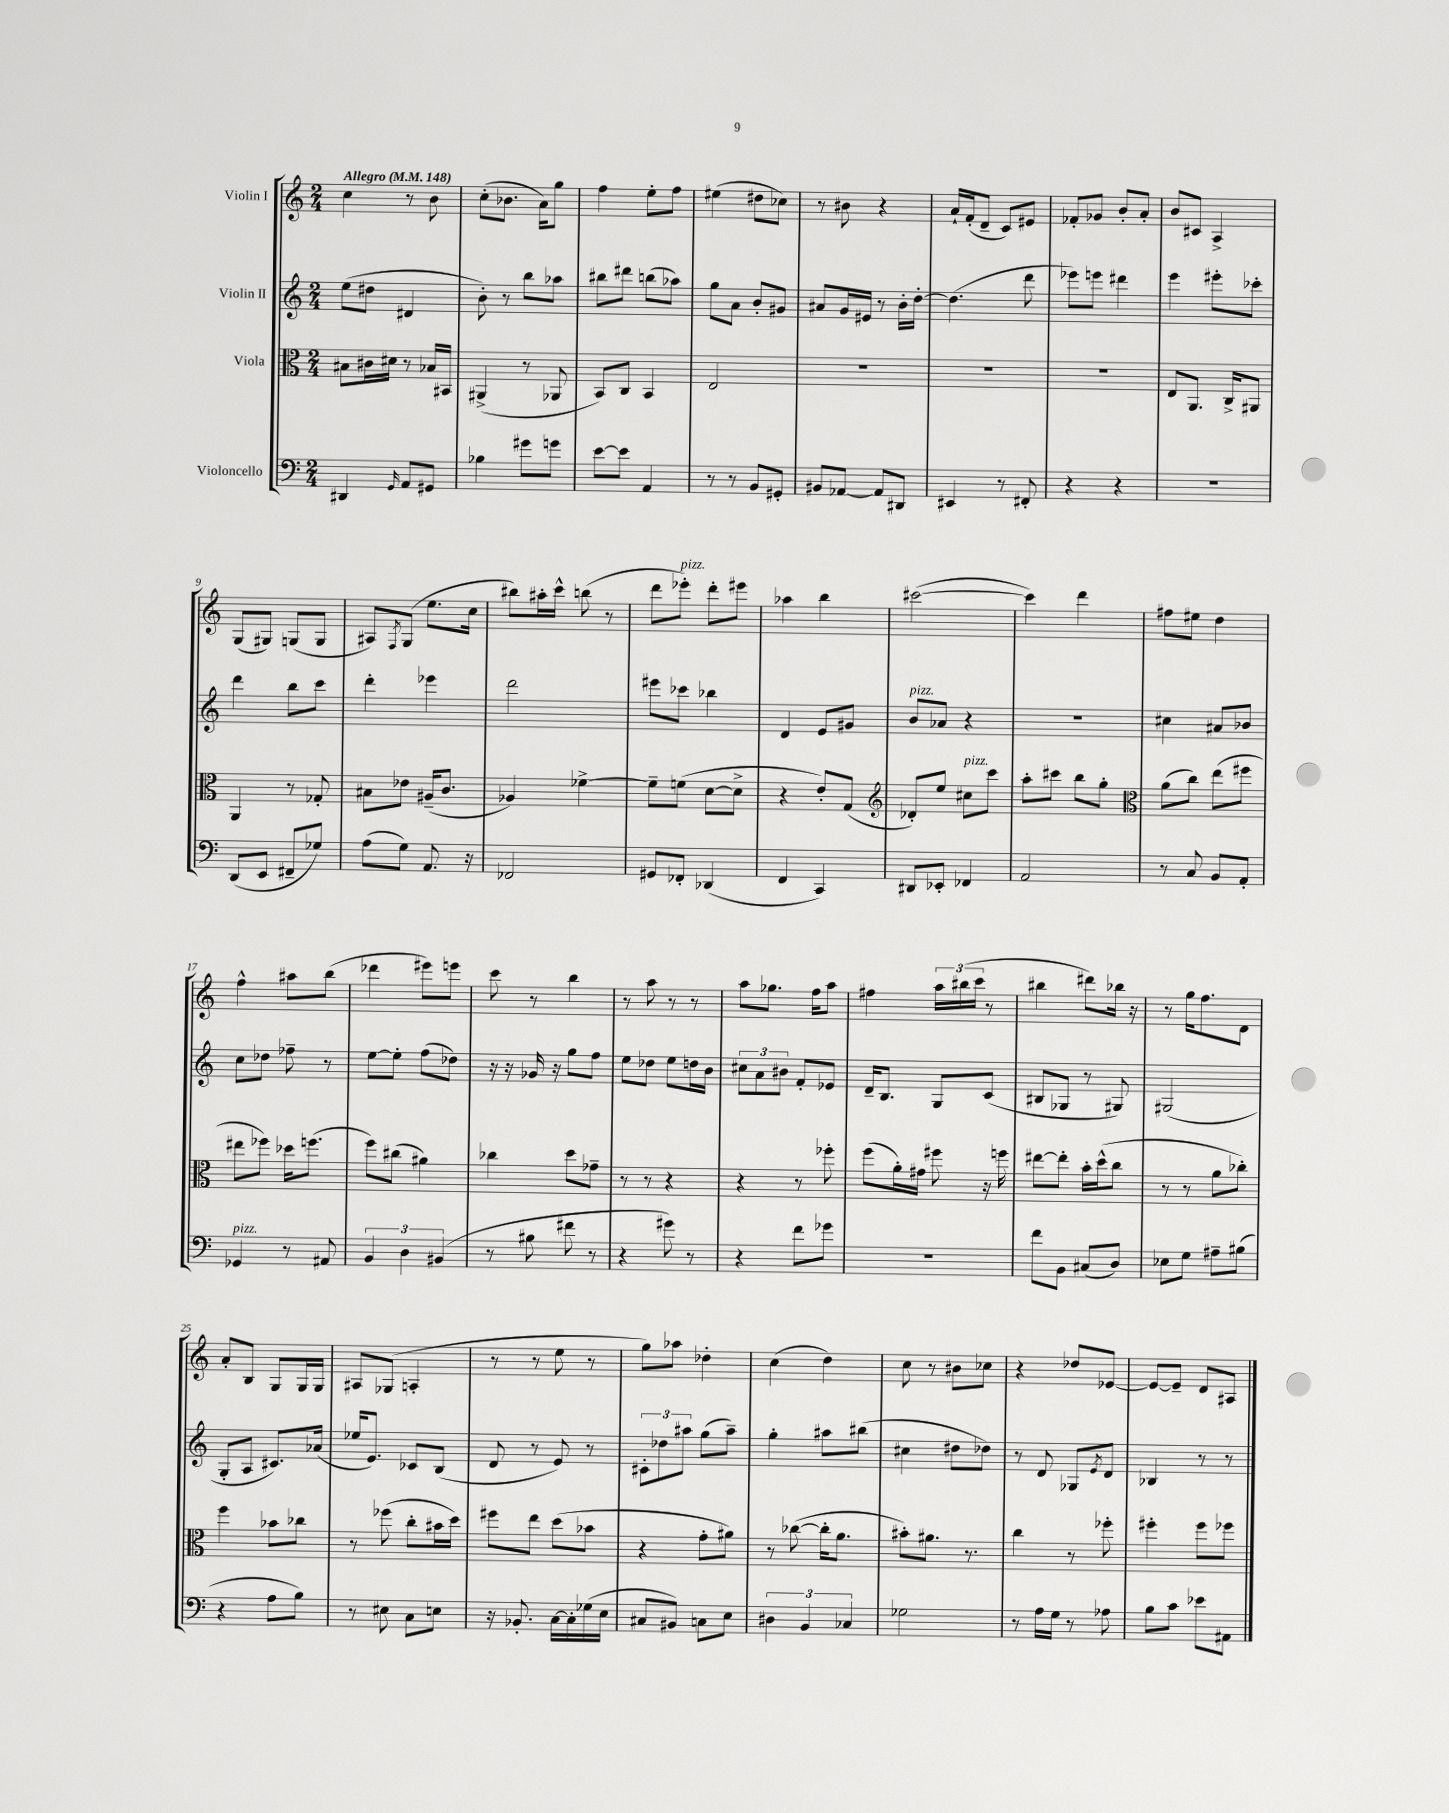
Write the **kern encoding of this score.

**kern	**kern	**kern	**kern
*staff4	*staff3	*staff2	*staff1
*clefF4	*clefC3	*clefG2	*clefG2
*k[]	*k[]	*k[]	*k[]
*M2/4	*M2/4	*M2/4	*M2/4
*MM148	*MM148	*MM148	*MM148
4DD#/	8B#\L	(8ee\L	4cc\
.	16c#\L	8dd#\J	.
.	16d#\JJ	.	.
16qqGG/	.	.	.
8AA/L	8r	4d#/	8r
8GG#/J	16B-/LL	.	8b\
.	16BB#/JJ	.	.
=	=	=	=
4B-\	(4AA#^/	8b'\)	(8cc'\L
.	.	8r	8.b-\J
8g#\L	8r	8bb\L	.
.	.	.	16a\LK)
8g\J	8AA-/	8aa-\J	8gg\J
=	=	=	=
[8e\L	8BB/L)	8bb#\L	4ff\
8e\]J	8C/J	8ddd#\J	.
4AA/	4BB/	(8bb\L	8ee'\L
.	.	8aa-\J)	8ff\J
=	=	=	=
8r	2E/	8gg\L	(4ee#\
8r	.	8a\J	.
8BB/L	.	8b'/L	8dd#\L
8GG#'/J	.	8g#/J	8cc-\J)
=	=	=	=
8BB#/L	2r	8a#/L	8r
[8AA-/J	.	16g/L	8b#\
.	.	16e#/JJ	.
8AA-/]L	.	8r	4r
8DD#/J	.	16b'\LL	.
.	.	[16dd'\JJ	.
=	=	=	=
4EE#/	2r	(4.dd\]	16a`/LL
.	.	.	(16f'/J
.	.	.	8d~/J
8r	.	.	8c/L)
8FF#'/	.	8ddd\	8e#/J
=	=	=	=
4r	2r	8eee-\L)	8f-'/L
.	.	8eee\J	8g-/J
4r	.	4ddd#\	8b'/L
.	.	.	8a'/J
=	=	=	=
2r	8E/L	4eee\	8b/L
.	8.AA/J	.	8c#/J
.	.	8eee#'\L	4A^/
.	16C^/LK	.	.
.	8AA#/J	8ccc-'\J	.
=	=	=	=
(8DD/L	4AA/	4ddd\	(8G/L
8EE/J	.	.	8G#/J)
8FF#~/L	8r	8bb\L	(8G/L
8G-/J)	8G-'/	8ccc\J	8G/J
=	=	=	=
(8A\L	8B#\L	4ddd'\	8A#/L)
.	.	.	8qF/
8G\J)	8e-\J	.	(8G/J
8.AA/	(16A#~/LK	4eee-\	8.ee\L
.	8.c/J	.	.
16r	.	.	16cc\Jk
=	=	=	=
2FF-/	4A-/)	2ddd\	8bb#\L)
.	.	.	16aa#'\L
.	.	.	16ccc^^\JJ
.	[4f-^\	.	(8bb\
.	.	.	8r
=	=	=	=
8GG#/L	8f-~\]L	8eee#\L	8ddd\L
8FF-'/J	(8f\J	8ccc-\J	8eee-'\J)
(4DD-/	[8d\L	4bb-\	8ddd'\L
.	8d^\]J	.	8eee#\J
=	=	=	=
4FF/	4r	4d/	4aa-\
4CC/)	8e'/L)	8e/L	4bb\
.	(8G/J	8g#/J	.
=	=	=	=
*	*clefG2	*	*
8DD#/L	8d-'/L)	8b/L	([2ccc#\
8EE-'/J	8ee/J	8a-/J	.
4FF-/	8cc#\L	4r	.
.	8ccc\J	.	.
=	=	=	=
2AA/	8aa'\L	2r	4ccc#\])
.	8ccc#\J	.	.
.	8bb\L	.	4ddd\
.	8gg'\J	.	.
=	=	=	=
*	*clefC3	*	*
8r	(8a\L	4cc#\	8ff#\L
8C/	8cc\J)	.	8ee#\J
8BB/L	(8ee\L	8a#/L	4dd\
8AA'/J	8ff#\J	8b-/J	.
=	=	=	=
4GG-/	8ee#\L	8cc\L	4ff^^\
.	8ff-\J)	8dd-\J	.
8r	16dd-\LK	8ff-~\	8aa#\L
.	(8.ff\J	.	.
8AA#/	.	8r	(8bb\J
=	=	=	=
6BB/	8ff\L)	[8ee\L	4ddd-\
.	(8cc#\J	8ee'\]J	.
6D\	.	.	.
.	4a#\)	(8ff\L	8eee#\L)
(6BB#/	.	.	.
.	.	8dd-\J)	8eee\J
=	=	=	=
8r	4cc-\	16r	8ccc\
.	.	16r	.
8B#\	.	16g-/	8r
.	.	16r	.
8f#\	8dd\L	8gg\L	4bb\
8r	8g-~\J	8ff\J	.
=	=	=	=
4r	8r	8ee\L	8r
.	8r	8dd-\J	8aa\
8g#\)	4r	8ee\L	8r
8r	.	16dd\L	8r
.	.	16b\JJ	.
=	=	=	=
4r	4r	12cc#\L	8aa\L
.	.	12a\	.
.	.	.	8.gg-\J
.	.	12b#\J	.
8f\L	8r	8f'/L	.
.	.	.	16ff\LK
8g-\J	8ff-'\	8e-/J	8aa\J
=	=	=	=
2r	(8ff\L	16d~/LK	4ff#\
.	.	8.B/J	.
.	16a'\L)	.	.
.	16g#\JJ	.	.
.	8ff#\	8G/L	24aa\LL
.	.	.	(24bb#\
.	.	.	24ccc\JJ
.	16r	(8c/J	8r
.	16ff\	.	.
=	=	=	=
8f\L	[8ee#\L	8B#/L	4bb#\
8BB\J	8ee#'\]J	8G-/J	.
(8C#/L	16b'\LL	8r	8ddd#\L)
.	(16dd^^\J	.	.
8D/J)	8cc\J	8G#/)	16bb-\Jk
.	.	.	16r
=	=	=	=
8E-\L	8r	(2G#/	8r
8G\J	8r	.	16gg\LK
.	.	.	8.ff\
8A#~\L	8a\L	.	.
(8B#\J	8cc-'\J)	.	8d\J
=	=	=	=
4r	4ff\	8G'/L	8a'/L
.	.	8A/J	8B/J
8A\L	8b-\L	8.c#/L)	8G/L
8B\J)	8cc-\J	.	16G/L
.	.	(16a-/Jk	16G/JJ
=	=	=	=
8r	8r	16ee-/LK	8A#/L
.	.	8.e/J)	.
8E#\	(8ff-\	.	(8G-/J
8C\L	8cc'\L	8c-/L	4A'/
8E\J	16b#\L	(8B/J	.
.	16dd\JJ)	.	.
=	=	=	=
16r	8ff#\L	8d/	8r
8.BB-'/	.	.	.
.	8ee\J	8r	8r
[16C\LL	(8dd\L	8e/)	8ee\
16C'\]	.	.	.
(16G-\	8b-\J	8r	8r
16E\JJ	.	.	.
=	=	=	=
8C#/L	4r	12c#'\L	8gg\L)
.	.	12dd-\	.
8BB#/J)	.	.	8aa-\J
.	.	12aa#\J	.
8C\L	8g'\L	(8gg\L	4dd-'\
8E\J	8a#\J)	8aa#~\J)	.
=	=	=	=
6D#\	8r	4gg'\	(4cc\
.	([8cc-\	.	.
6BB/	.	.	.
.	16cc-'\]LK	8aa#\L	4dd\)
.	8.a\J	.	.
6C-/	.	.	.
.	.	(8bb#\J	.
=	=	=	=
2G-\	8b#'\L)	4cc#\	8cc\
.	8.a#\J	.	8r
.	.	8dd#\L	8b#\L
.	8.r	.	.
.	.	8dd-\J)	8cc-\J
=	=	=	=
8r	4cc\	8r	4r
16A\LL	.	8d/	.
16G\JJ	.	.	.
8r	8r	8G-/L	8dd-/L
.	.	8qe/	.
8A-\	8ff-'\	8d/J	[8e-/J
=	=	=	=
8B\L	4ff#'\	4B-/	8e-/_L
8c\J	.	.	8e-~/]J
8e-\L	8ff#\L	8r	8d/L
8AA#\J	8ff-\J	8r	8A#/J
==	==	==	==
*-	*-	*-	*-
